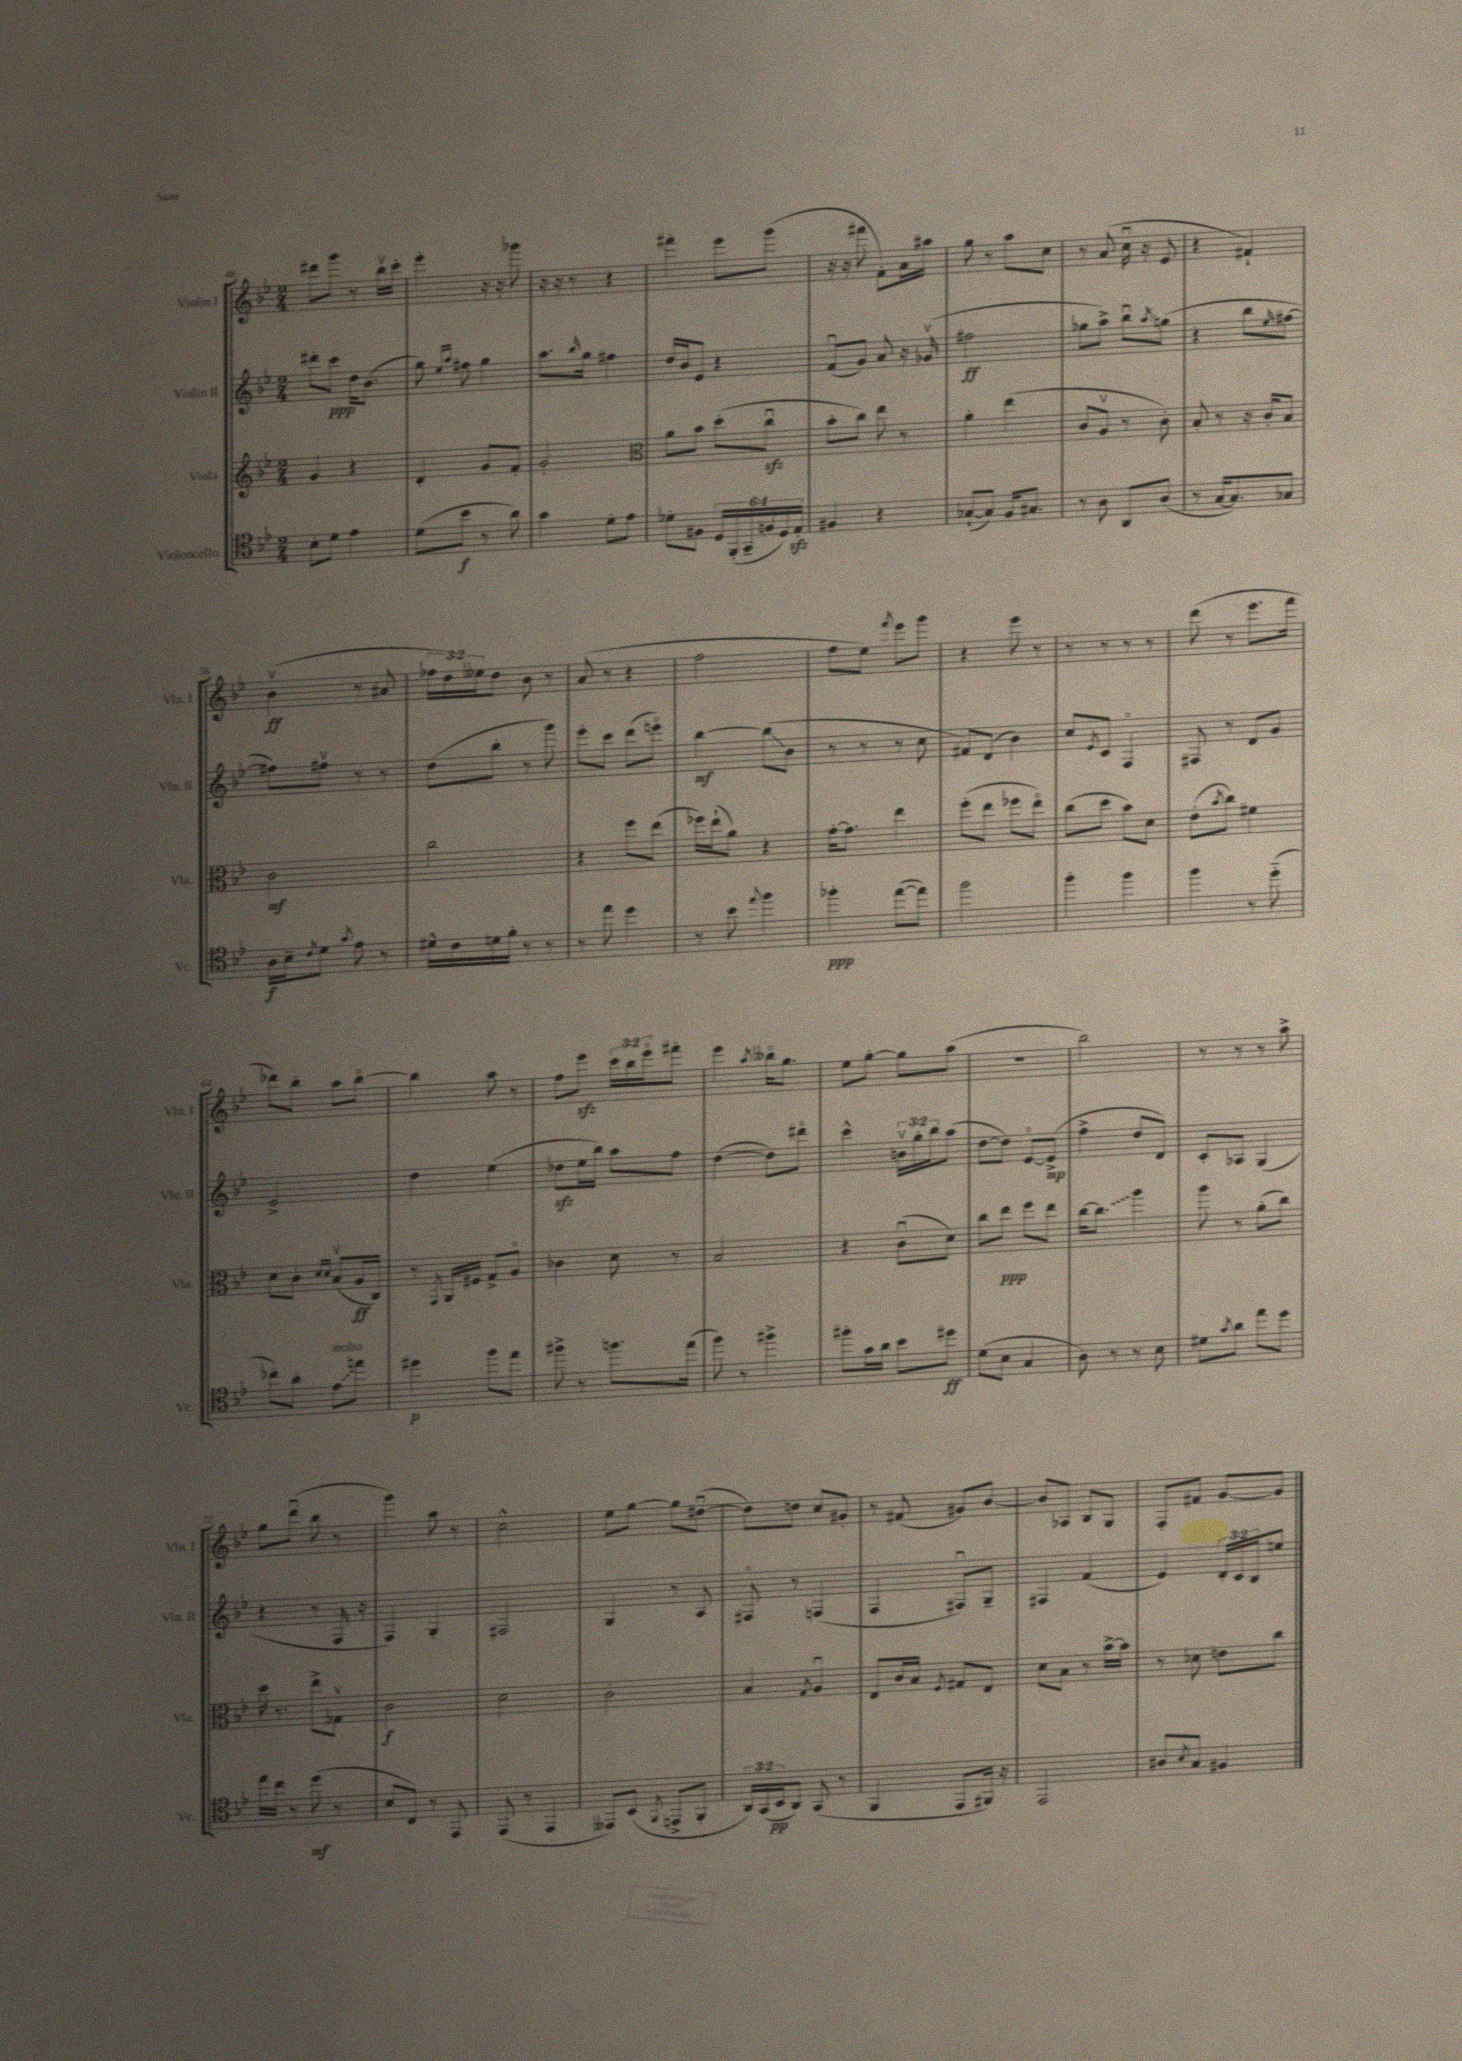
<<
\new StaffGroup <<
\new Staff = "s0" \with { instrumentName = "Violin I" shortInstrumentName = "Vln. I" } {
    \clef treble \key bes \major \numericTimeSignature \time 2/4 \override Staff.TupletNumber.text = #tuplet-number::calc-fraction-text
    dis'''8 g'''8 r8 bes''16\upbow c'''16-. |
    ees'''4-. r16 r16 ges'''8 |
    r16 r16 r8 r4 |
    fis'''4-. ees'''8 g'''8( |
    r16 r16 fis'''8 f'8-.) a'16 ais''16 |
    g''8 r8 a''8 c''8 |
    r8 a'8( c''16\downbow r16 ees'8 |
    r4 fis'4-!) |
    bes'4\upbow\ff( r8 ais'8 |
    \tuplet 3/2 { fes''16 d''16) eeses''16 } d''8 bes'8 r8 |
    a'8( r8 r4 |
    f''2 |
    f''8 ees''8) \acciaccatura { f'''8 } ees'''8 g'''8 |
    r4 ees'''8 r8 |
    r8 r8 r8 r8 |
    d'''8( r8 ees'''8. f'''16 |
    des'''8) bes''8-. a''8 bes''8~\flageolet |
    bes''4 a''8 r8 |
    f''8 ees'''8\sfz \tuplet 3/2 { c'''16 bes''16 ees'''16\flageolet } fis'''8-. |
    ees'''4 \acciaccatura { a''8 } beses''16\flageolet g''8. |
    ees''8 g''8~-. g''8 a''8( |
    R2 |
    bes''2) |
    r8 r8 r8 a''8-> |
    g''8 d'''8\downbow( bes''8 r8 |
    g'''4) a''8 r8 |
    c''2-^ |
    ees''8 g''8~ g''8 dis''8~\downbow( |
    dis''8) d''8 c''8 gis'8-. |
    r8 fis'8( gis'8) bes'8~ |
    bes'8 aes8 bes8 g8 |
    f8-. fis'8 g'8~ g'8 \bar "|." |
}
\new Staff = "s1" \with { instrumentName = "Violin II" shortInstrumentName = "Vln. II" } {
    \clef treble \key bes \major \numericTimeSignature \time 2/4 \override Staff.TupletNumber.text = #tuplet-number::calc-fraction-text
    dis'''8-. c'''8\ppp d''16 bes'8.( |
    g''8) \grace { ees''16 a''16 } fis''8 g''4 |
    a''8. \grace { bes''16 } g''16 fis''4 |
    d''16 bes'16 ees'8 r4 |
    f'8\downbow( g'8) a'8 r16 ges'16\upbow( |
    fis''2\ff |
    ges''8 a''8->) bes''8\downbow \acciaccatura { a''8 } g''8( |
    r4 bes''8 \grace { ees''16 } fis''8~ |
    fis''8) fis''8\upbow r8 r8 |
    d''8( bes''8-. r8 g'''8) |
    ees'''8-. c'''8 d'''8( e'''8\flageolet) |
    bes''4~\mf bes''8\glissando( bes'8 |
    r8 r8 r8 c''8 |
    fis'8) d'8( bes'4) |
    c''8 \acciaccatura { ees'8 } c'8 f4\flageolet |
    fis8 r8 d'8 g'8 |
    ees'2-> |
    d''4 ees''4( |
    des''8\sfz ees''16 bes''16) a''8 f''8 |
    d''4~( d''8) dis'''8\flageolet |
    c'''4-^ \tuplet 3/2 { b'16\upbow g''16-. bes''16 } a''8( |
    d''8~ d''8) ees'8~\flageolet ees'8->\mp( |
    f''4-> d''8 d'8) |
    c'8-. aes8 g4( |
    r4 r8 f16 r16 |
    f4) g4-. |
    fis2 |
    g4 r8 a8 |
    fis8\flageolet r8 f4( |
    f4 fis8\downbow) g8-- |
    fis4 f'4( |
    ees'4) \tuplet 3/2 { d'16-. c'16 bes16 } e''8 \bar "|." |
}
\new Staff = "s2" \with { instrumentName = "Viola" shortInstrumentName = "Vla." } {
    \clef treble \key bes \major \numericTimeSignature \time 2/4
    g'4 r4 |
    d'4-. g'8 f'8-. |
    g'2-. |
    \clef alto a'8 bes'8 d''8-.( c''8\downbow\sfz |
    bes'8-. c''8) ees''8 r8 |
    a'4-. ees''4( |
    c'8 a8\upbow r8 c'8-.) |
    bes8-. r8 r16 c'16-. bes8 |
    c'2\mf |
    c''2 |
    r4 f''8 ees''8( |
    fes''16) ees''16-!( a'8) r4 |
    g'16~-. g'8. ees''4 |
    f''8-.( ees''8 fes''8 ees''8\flageolet) |
    c''8( d''8 bes'8) d'8 |
    ees'8-.( \acciaccatura { bes'8 } c''8) fis'4 |
    d'8 c'8-. \grace { d'16 d'16 } bes8\upbow( a16\ff c16) |
    r8 \acciaccatura { g,8 } a,16 fis16 g8-> a8\flageolet |
    ces'4 d'8 r8 |
    bes2 |
    r4 c'8\downbow( d'8) |
    c''8 ees''8\ppp f''8 ees''8 |
    c''16~ \once \override Glissando.style = #'zigzag c''8.\glissando a''4 |
    a''8 r8 a'8-.( c''8) |
    d''16 r8. ees''8-> ges8\upbow |
    c'2\f |
    d'2 |
    c'2-. |
    bes4 \acciaccatura { g8 } a4\downbow |
    ees8 c'16 bes16 \acciaccatura { f8 } gis8 ees8 |
    d'8 bes8 r8 bes'16~-> bes'16 |
    r8 des'8 e'8 c''8 \bar "|." |
}
\new Staff = "s3" \with { instrumentName = "Violoncello" shortInstrumentName = "Vc." } {
    \clef tenor \key bes \major \numericTimeSignature \time 2/4 \override Staff.TupletNumber.text = #tuplet-number::calc-fraction-text
    bes8-. d'8 ees'4 |
    d'8( bes'8\f r8 a'8) |
    g'4 d'8-. ees'8 |
    des'8-. fis8 \tuplet 6/4 { d16 f,16-.( g,16-- f16 d16) ees16-.\sfz } |
    fis4 r4 |
    ges8~-!( ges8) f16 gis8. |
    r8 a8 a,8 a8( |
    r8 g16~ g8.) ges8 |
    a16\f bes16-- \acciaccatura { c'8 } d'8 \acciaccatura { g'8 } ees'8 r8 |
    dis'16-^ c'16 d'16 f'16-. r8 r8 |
    r8 ees''8 d''4 |
    r8 bes'8 \appoggiatura { ees''8 } f''4 |
    fes''4-.\ppp ees''8~( ees''8) |
    f''2 |
    f''4-. f''4 |
    f''4 r8 d''8-_( |
    ces''8-.) a'8-. \once \override Glissando.style = #'zigzag ees'8\glissando^\markup { \italic "molto" } e''8 |
    dis''4\p f''8 ees''8 |
    fis''8-> r8 f''8. ees''16( |
    f''8) r8 fis''4-> |
    fis''8-. g'16 a'16 bes'8 dis''8\ff |
    d'8( bes8 g4 |
    a8) r8 r8 bes8 |
    dis'8 \acciaccatura { g'8 } a'8 ees''8 d''8 |
    ees''16 c''16 r8 d''8\mf( r8 |
    bes8 c8) r8 ees,8 |
    ees,8( r8 ees,4 |
    eeses,8) bes,8( \acciaccatura { f,8 } e,8-> f,8-. |
    \tuplet 3/2 { a,16) g,16( bes,16\pp } a,8) g,8( r8 |
    f,4 ees,8 fis,16) r16 |
    ees,2 |
    ais8 \acciaccatura { bes8 } g8 fis4 \bar "|." |
}
>>
>>
\layout { \context { \Score currentBarNumber = #48 } }
